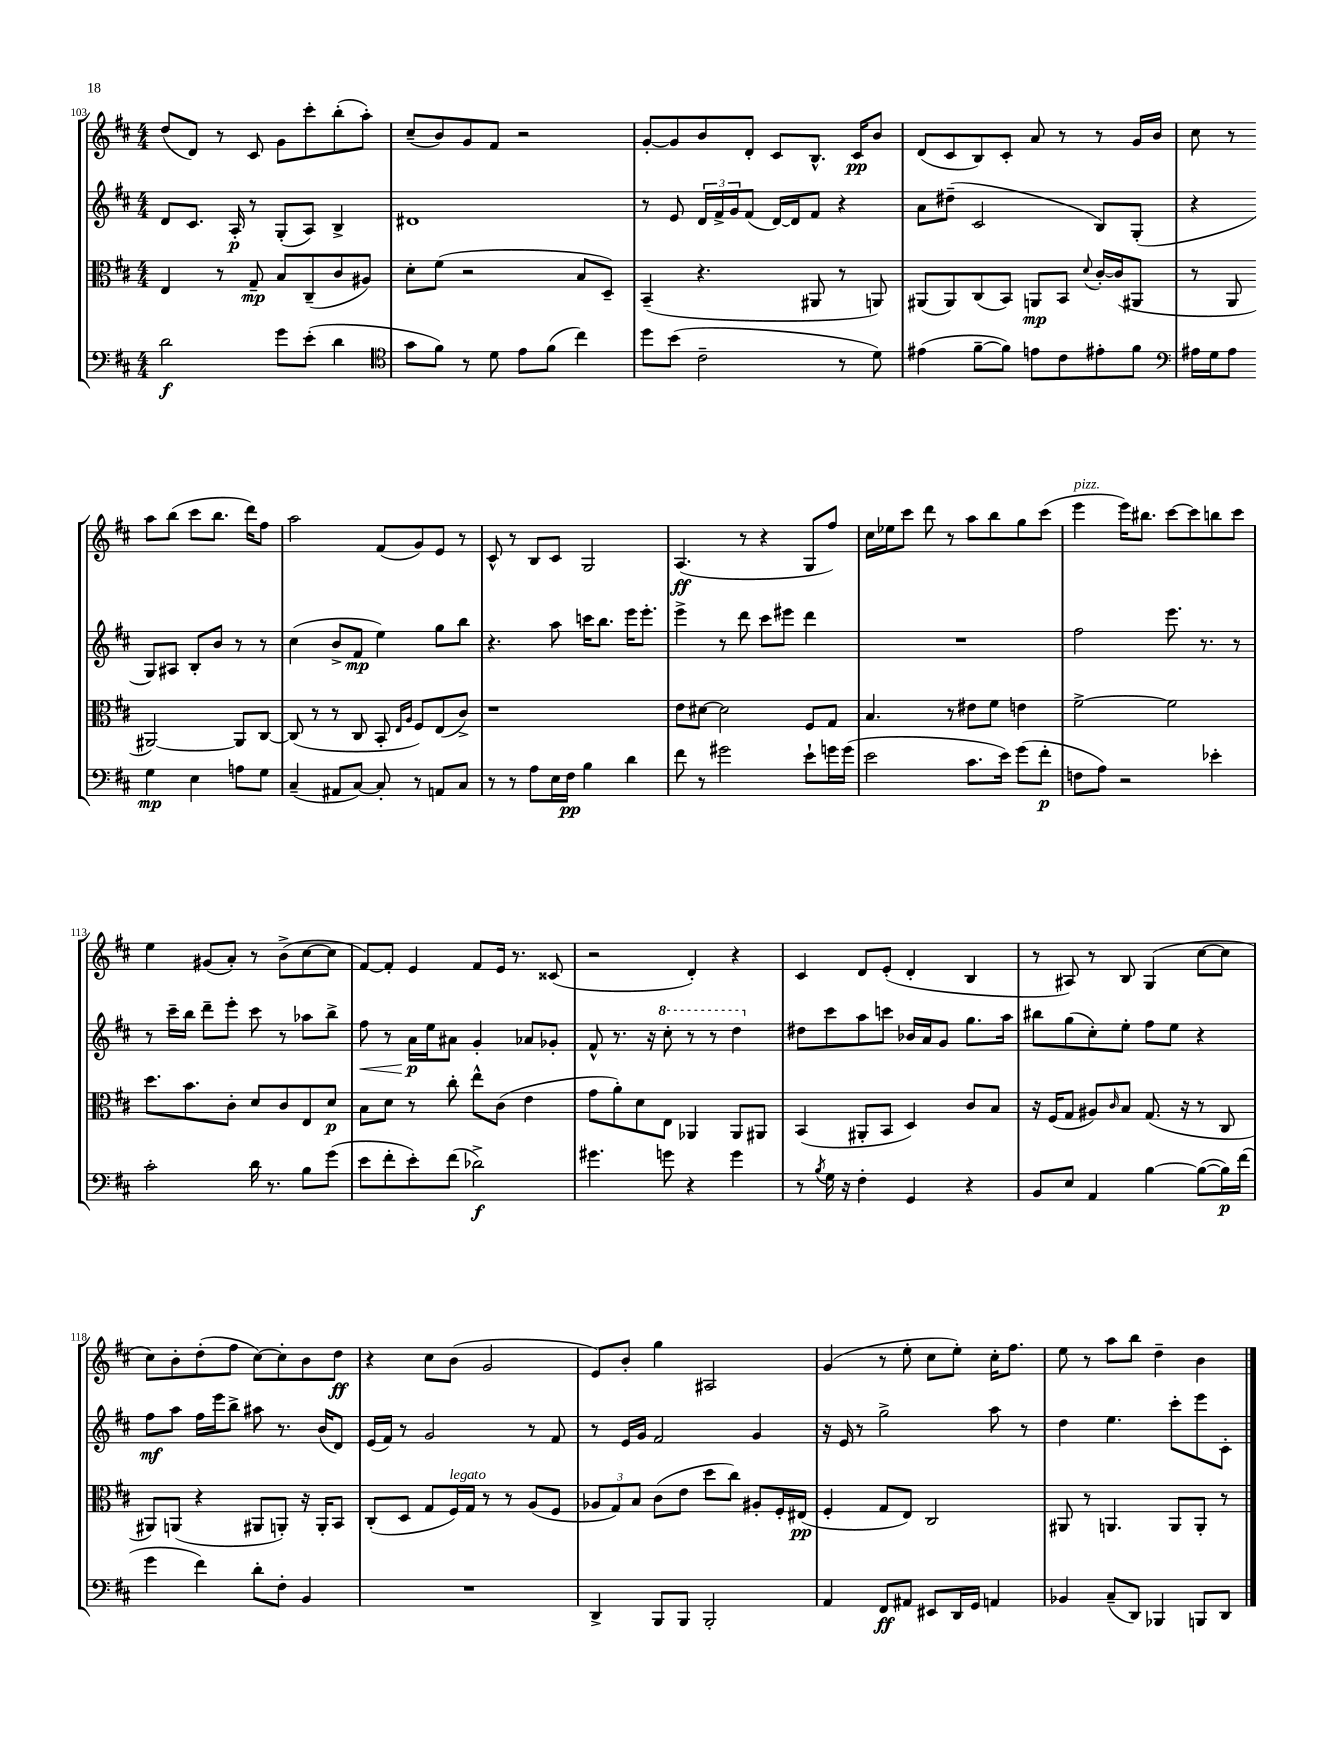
<<
\new StaffGroup <<
\new Staff = "s0" {
    \clef treble \key d \major \numericTimeSignature \time 4/4
    d''8( d'8) r8 cis'8 g'8 cis'''8-. b''8-.( a''8-.) |
    cis''8--( b'8) g'8 fis'8 r2 |
    g'8~-. g'8 b'8 d'8-. cis'8 b8.-^ cis'16\pp b'8 |
    d'8( cis'8 b8) cis'8-. a'8 r8 r8 g'16 b'16 |
    cis''8 r8 a''8 b''8( cis'''8 b''8. d'''16) fis''8 |
    a''2 fis'8( g'8) e'8 r8 |
    cis'8-^ r8 b8 cis'8 g2 |
    a4.\ff( r8 r4 g8 fis''8) |
    cis''16 ees''16 cis'''8 d'''8 r8 a''8 b''8 g''8 cis'''8( |
    e'''4^\markup { \italic "pizz." } e'''16) bis''8. cis'''8~ cis'''8 b''8 cis'''8 |
    e''4 gis'8( a'8-.) r8 b'8->( cis''8~ cis''8 |
    fis'8~) fis'8-. e'4 fis'8 e'16 r8. cisis'8( |
    r2 d'4-.) r4 |
    cis'4 d'8 e'8-.( d'4-. b4 |
    r8 ais8) r8 b8 g4( cis''8~ cis''8 |
    cis''8) b'8-. d''8-.( fis''8 cis''8~) cis''8-. b'8 d''8\ff |
    r4 cis''8 b'8( g'2 |
    e'8) b'8-. g''4 ais2 |
    g'4( r8 e''8-. cis''8 e''8-.) cis''16-. fis''8. |
    e''8 r8 a''8 b''8 d''4-- b'4 \bar "|." |
}
\new Staff = "s1" {
    \clef treble \key d \major \numericTimeSignature \time 4/4
    d'8 cis'8. a16-.\p r8 g8-.( a8) b4-> |
    dis'1 |
    r8 e'8 \tuplet 3/2 { d'16 fis'16-> g'16 } fis'8( d'16~) d'16 fis'8 r4 |
    a'8 dis''8--( cis'2 b8) g8-.( |
    r4 g8) ais8 b8-. b'8 r8 r8 |
    cis''4( b'8-> fis'8\mp e''4) g''8 b''8 |
    r4. a''8 c'''16 b''8. e'''16 e'''8.-. |
    e'''4-> r8 d'''8 cis'''8 eis'''8 d'''4 |
    R1 |
    fis''2 e'''8. r8. r8 |
    r8 cis'''16-- b''16 d'''8-- e'''8-. cis'''8 r8 aes''8 b''8-> |
    fis''8\< r8 a'16\p\! e''16 ais'8 g'4-. aes'8 ges'8-. |
    fis'8-^ r8. r16 \ottava #1 cis'''8-. r8 r8 d'''4 \ottava #0 |
    dis''8 cis'''8 a''8 c'''8 bes'16 a'16 g'8 g''8. a''16 |
    bis''8 g''8( cis''8-.) e''8-. fis''8 e''8 r4 |
    fis''8\mf a''8 fis''16 e'''16 b''8-> ais''8 r8. b'16( d'8) |
    e'16( fis'16) r8 g'2 r8 fis'8 |
    r8 e'16 g'16 fis'2 g'4 |
    r16 e'16 r8 g''2-> a''8 r8 |
    d''4 e''4. cis'''8-. e'''8 cis'8-. \bar "|." |
}
\new Staff = "s2" {
    \clef alto \key d \major \numericTimeSignature \time 4/4
    e4 r8 g8--\mp b8 cis8--( cis'8 ais8) |
    d'8-. fis'8( r2 b8 d8--) |
    b,4--( r4. ais,8 r8 a,8) |
    ais,8( ais,8) cis8( b,8) a,8\mp b,8 \appoggiatura { d'8 } cis'16~-. cis'16( ais,8 |
    r8 a,8 ais,2~) ais,8 cis8~ |
    cis8( r8 r8 cis8 b,8-. \grace { e16 a16 } fis8) e8( cis'8->) |
    r1 |
    e'8 dis'8~ dis'2 fis8 g8 |
    b4. r8 eis'8 fis'8 e'4 |
    fis'2~-> fis'2 |
    d''8. b'8. cis'8-. d'8 cis'8 e8 d'8\p |
    b8 d'8 r8 cis''8-. e''8-^ cis'8( e'4 |
    g'8 a'8-.) d'8 e8 aes,4 aes,8 ais,8 |
    b,4( ais,8-. b,8 d4) cis'8 b8 |
    r16 fis16( g8 ais8) \grace { cis'16 } b8 g8.( r16 r8 cis8 |
    ais,8) a,8( r4 ais,8 a,8-.) r16 a,16-. b,8 |
    cis8-.( d8 g8 fis16^\markup { \italic "legato" }) g16 r8 r8 a8( fis8 |
    \tuplet 3/2 { aes8 g8) b8 } cis'8( e'8 d''8 cis''8) ais8-. fis16-. eis16\pp( |
    fis4-. g8 e8) cis2 |
    ais,8 r8 a,4. a,8 a,8-. r8 \bar "|." |
}
\new Staff = "s3" {
    \clef bass \key d \major \numericTimeSignature \time 4/4
    d'2\f g'8 e'8-.( d'4 |
    \clef tenor g'8 fis'8) r8 d'8 e'8 fis'8( cis''4) |
    d''8 b'8( cis'2-- r8 d'8) |
    eis'4( fis'8~-- fis'8) e'8 cis'8 eis'8-. fis'8 |
    \clef bass ais16 g16 ais8 g4\mp e4 a8 g8 |
    cis4--( ais,8 cis8~) cis8-. r8 a,8 cis8 |
    r8 r8 a8 e16 fis16\pp b4 d'4 |
    fis'8 r8 gis'2 e'8-! g'16 g'16( |
    e'2 cis'8. e'16) g'8( fis'8-.\p |
    f8 a8) r2 ees'4-. |
    cis'2-. d'16 r8. b8 g'8( |
    e'8 fis'8-. e'8-.) fis'8( des'2->\f) |
    gis'4. g'8 r4 g'4 |
    r8 \acciaccatura { b8 } g16 r16 fis4-. g,4 r4 |
    b,8 e8 a,4 b4~ b8~( b16\p) fis'16( |
    g'4 fis'4) d'8-. fis8-. b,4 |
    R1 |
    d,4-> b,,8 b,,8 b,,2-. |
    a,4 fis,8\ff ais,8 eis,8 d,16 g,16 a,4 |
    bes,4 cis8--( d,8) bes,,4 b,,8 d,8 \bar "|." |
}
>>
>>
\layout { \context { \Score currentBarNumber = #103 } }
